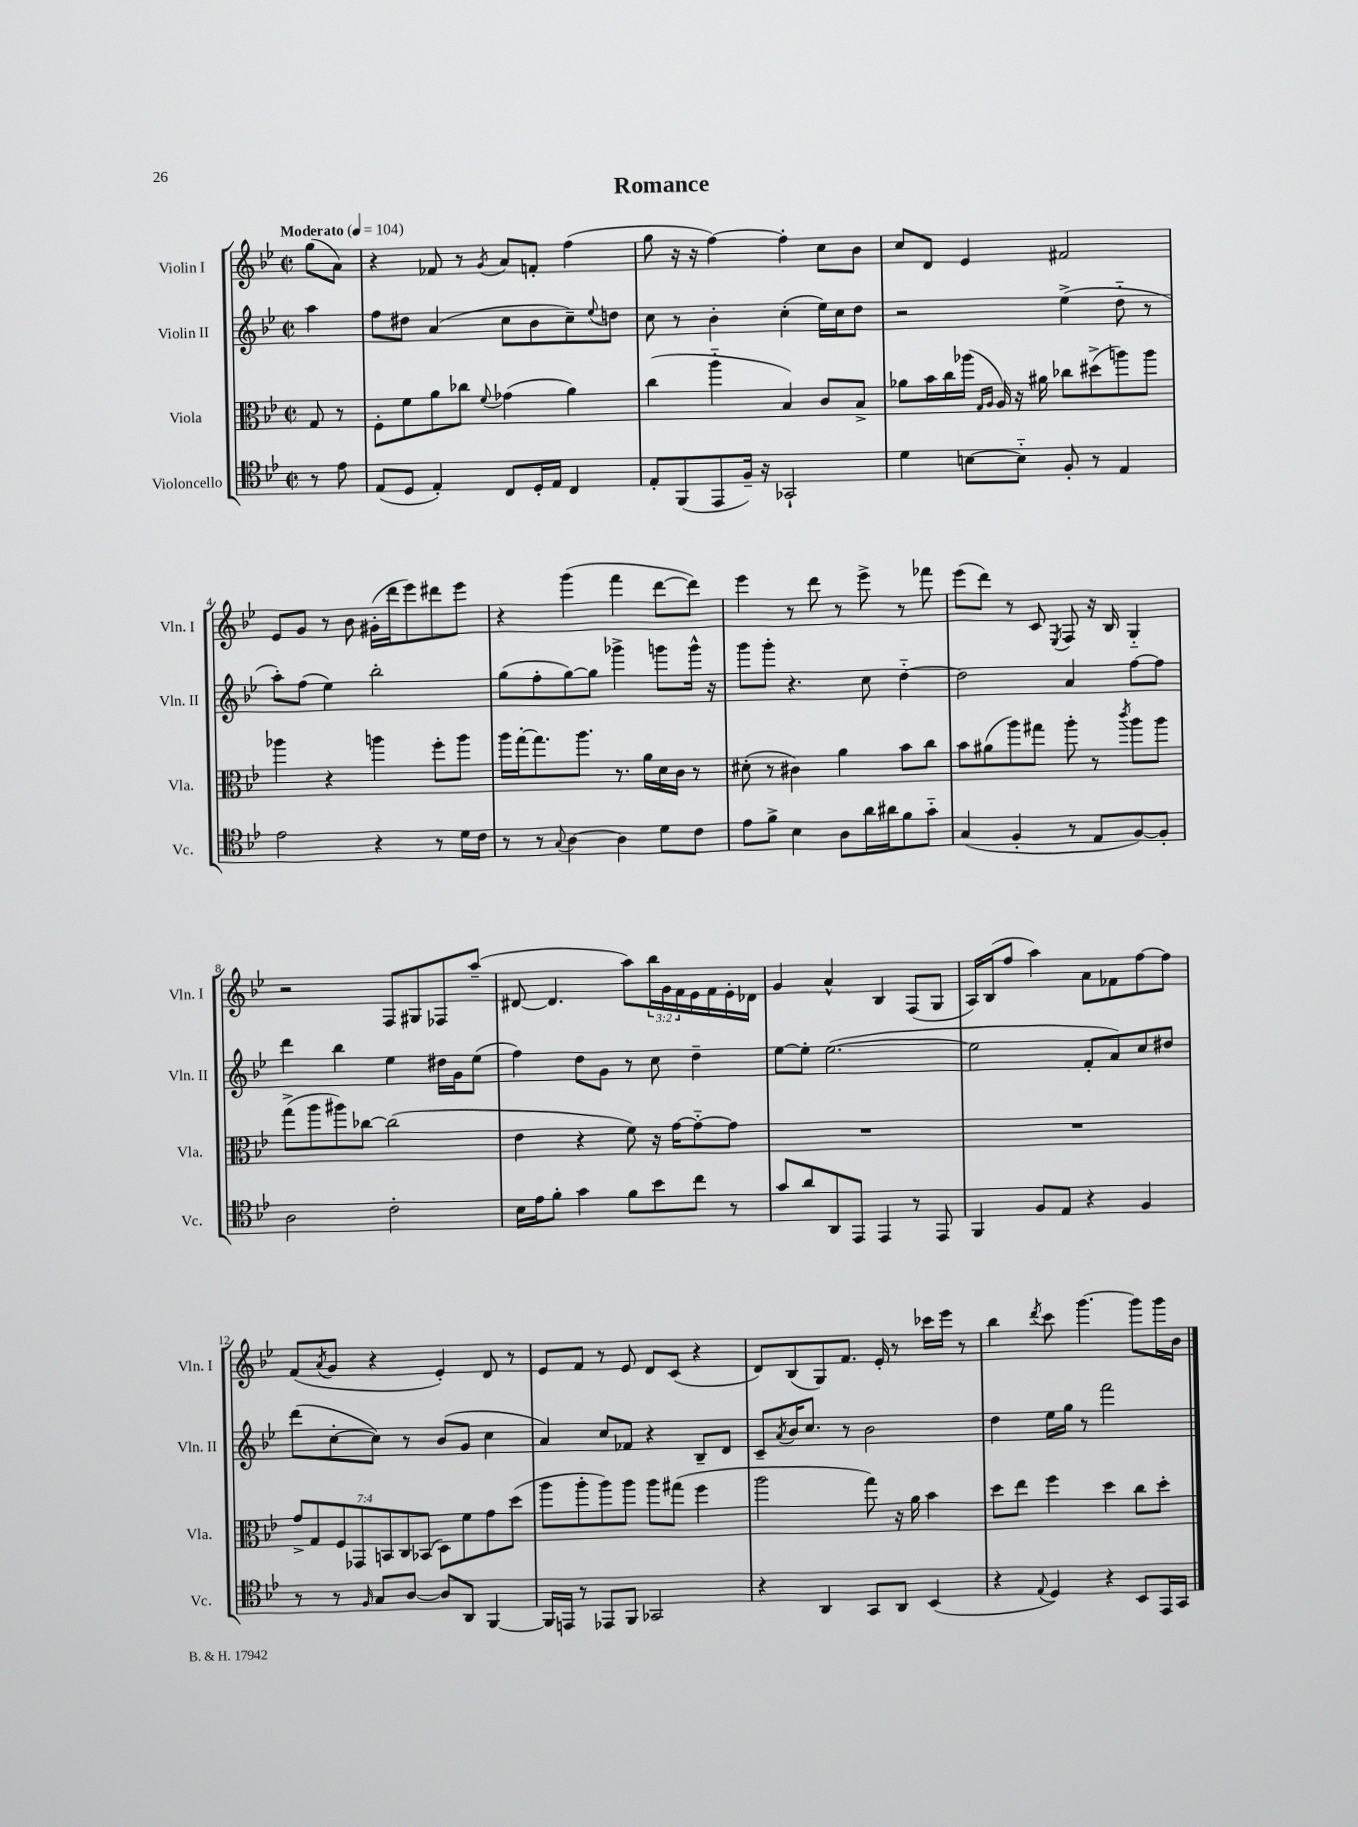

**kern	**kern	**kern	**kern
*part4	*part3	*part2	*part1
*staff4	*staff3	*staff2	*staff1
*I"Violoncello	*I"Viola	*I"Violin II	*I"Violin I
*I'Vc.	*I'Vla.	*I'Vln. II	*I'Vln. I
*clefC4	*clefC3	*clefG2	*clefG2
*k[b-e-]	*k[b-e-]	*k[b-e-]	*k[b-e-]
*M2/2	*M2/2	*M2/2	*M2/2
*met(c|)	*met(c|)	*met(c|)	*met(c|)
*MM104	*MM104	*MM104	*MM104
=	=	=	=
!	!	!	!LO:TX:a:B:t=Moderato
8r	8G/	4aa\	(8gg\L
8e-\	8r	.	8a\J)
=1	=1	=1	=1
(8E-/L	8F'\L	8ff\L	4r
8D/J	8f\	8dd#X\J	.
4E-'/)	8a\	(4a/	8f-X/
.	8cc-X\J	.	8r
.	8qqf/	.	8qg/
8C/L	(4g-X\	8cc\L	8a/L
16D'/L	.	8b-\	8fn'/J
16E-/JJ	.	.	.
4C/	4a\)	8cc~\)	(4ff\
.	.	8qqee-/	.
.	.	8ddn\J	.
=2	=2	=2	=2
8E-'/L	(4cc\	8cc\	8gg\
(8FF/	.	8r	16r
.	.	.	16r
8EE-/	4aa\	4b-'\	[4ff\)
16F~/Jk)	.	.	.
16r	.	.	.
2GG-X`/	4B-/)	(4cc'\	4ff'\]
.	8c/L	16ee-\LL)	8cc\L
.	.	16cc\J	.
.	8B-^/J	8dd\J	8b-\J
=3	=3	=3	=3
4d\	8a-X\L	2r	8cc/L
.	16b-\L	.	8d/J
.	16cc\	.	.
[8Bn\L	(16aa-X\JJ	.	4e-/
.	16qqG/LL	.	.
.	16qqA/JJ	.	.
.	16A/)	.	.
8B\J]	16r	.	.
.	16a#X\	.	.
8F'/	8cc-X\L	(4ee-^\	2f#X/
8r	(8dd#X^\	.	.
4E-/	8aan\)	8dd\	.
.	8aa\J	8r	.
!!LO:LB:g=z
=4	=4	=4	=4
2e-\	4aa-X\	8aa'\L)	8e-/L
.	.	(8ff\J	8g/J
.	4r	4ee-\)	8r
.	.	.	8b-\
4r	4aan\	2bb-'\	(16g#X'\LL
.	.	.	16ddd\J
.	.	.	8eee-\)
8r	8ff'\L	.	8ddd#X\
16d\LL	8aa\J	.	8eee-\J
16c\JJ	.	.	.
=5	=5	=5	=5
8r	16aa\LL	(8gg\L	4r
.	[16gg'\J	.	.
8r	8.gg\]	8ff'\	.
8qqG/	.	.	.
[4A\	.	[8gg\)	(4ggg\
.	8.aa\J	.	.
.	.	8gg\J]	.
4A\]	8.r	4ggg-X^\	4fff\
.	16a\LL	.	.
8d\L	16d\	8gggn\L	[8ddd\L
.	16c\JJ	.	.
8c\J	8r	16ggg^^\Jk	8ddd\J])
.	.	16r	.
=6	=6	=6	=6
8e-\L	(8d#X'\	8ggg\L	4eee-\
8f^\J	8r	8ggg'\J	.
4B-\	4c#X\)	4.r	8r
.	.	.	8ddd\
8A\L	4a\	.	8r
16a\L	.	8cc\	8eee-^\
16a#X\J	.	.	.
8f\	8b-\L	[4dd\	8r
8g\J	8cc\J	.	8fff-X\
=7	=7	=7	=7
(4G/	8b-\L	2dd\]	(8eee-\L
.	(8a#X\	.	8ddd\J)
4F'/	8aa\)	.	8r
.	8gg#X\J	.	8c/
.	.	.	8qE-/
8r	8aa'\	4a/	8F/
8E-/L	8r	.	16r
.	.	.	16B-/
.	8qccc/	.	.
[8F/)	8aa\L	[8ff\L	4G/
8F'/J]	8aa\J	8ff\J]	.
!!LO:LB:g=z
=8	=8	=8	=8
2A\	(8gg^\L	4ddd\	2r
.	8aa\	.	.
.	8aa#X\)	4bb-\	.
.	[8cc-X\J	.	.
2c'\	(2cc-\]	4ee-\	8F/L
.	.	.	8G#X/
.	.	16dd#X\LL	8F-X/
.	.	16g\J	.
.	.	(8ee-\J	(8aa~/J
=9	=9	=9	=9
16B-\LL	4e-\	4ff\)	[8d#X/
16e-\J	.	.	.
8f'\J	.	.	4.d#/]
4g\	4r	8dd\L	.
.	.	8g\J	.
8f\L	8f\)	8r	8aa\L)
8b-\	16r	8cc\	24bb-\L
.	.	.	24g\
.	[16g\KL	.	.
.	.	.	24f\
8cc\J	8g\_	4dd~\	16e-\
.	.	.	16f\
8r	8g\J]	.	16e-'\
.	.	.	16d-X\JJ
=10	=10	=10	=10
8g/L	1r	[8ee-\L	4g/
8a/	.	8ee-'\J]	.
8AA/	.	([2.ee-\	4a^^/
8EE-/J	.	.	.
4EE-/	.	.	4B-/
8r	.	.	(8F/L
8EE-/	.	.	8G/J
=11	=11	=11	=11
4FF/	1r	2ee-\]	16A/LL)
.	.	.	(16B-/J
.	.	.	8ff/J
8F/L	.	.	4aa\)
8E-/J	.	.	.
4r	.	8f'/L	8a\L
.	.	8a/)	8f-X\
4F/	.	8cc/	[8ff\
.	.	8dd#X/J	8ff\J]
!!LO:LB:g=z
=12	=12	=12	=12
8r	14g^/L	(8ddd\L	(8f/L
.	14G/	.	.
.	.	.	8qa/
8r	.	[8cc'\	8g/J
.	14F/	.	.
.	14GG-X/	.	.
16qqF/	.	.	.
8G/L	.	8cc\J])	4r
.	14BBn/	.	.
.	14C/	.	.
[8A/J	.	8r	.
.	(14BB-X/J	.	.
8A/L]	8D\L)	(8b-/L	4e-'/)
8AA/J	8f\	8g/J	.
[4FF/	8g\	4cc\	8d/
.	(8dd\J	.	8r
=13	=13	=13	=13
16FF/LL]	8aa\L	4a/)	8e-/L
16EEn/JJ	.	.	.
8r	8aa'\	.	8f/J
8EE-X/L	8aa\)	8cc/L	8r
8FF/J	8aa\J	8f-X/J	8e-/
2GG-X/	8aa\L	4r	8d/L
.	(8gg#X\J	.	(8c/J
.	4ff\	8B-~/L	4r
.	.	8d/J	.
=14	=14	=14	=14
4r	2aa\	8c~/L	8d/L)
.	.	8qa/	.
.	.	16b-/K	(8B-/
.	.	8.cc/J	.
4AA/	.	.	8G/)
.	.	8r	8.f/J
8GG/L	8gg\)	2b-\	.
.	.	.	16e-'/
8AA/J	16r	.	8r
.	16a\	.	.
(4BB-/	4b-\	.	16ccc-X\LL
.	.	.	16eee-\JJ
.	.	.	8r
=15	=15	=15	=15
4r	8dd\L	4dd\	4bb-\
.	8ee-\J	.	.
8qqE-/	.	.	8qddd/
4D/)	4ff\	16ee-\LL	8ccc\
.	.	16gg\JJ	.
.	.	8r	[4.ggg\
4r	4dd\	2fff\	.
8BB-/L	8cc\L	.	8ggg\L]
16EE-/L	8dd'\J	.	16ggg\L
16GG/JJ	.	.	16b-\JJ
==	==	==	==
*-	*-	*-	*-
